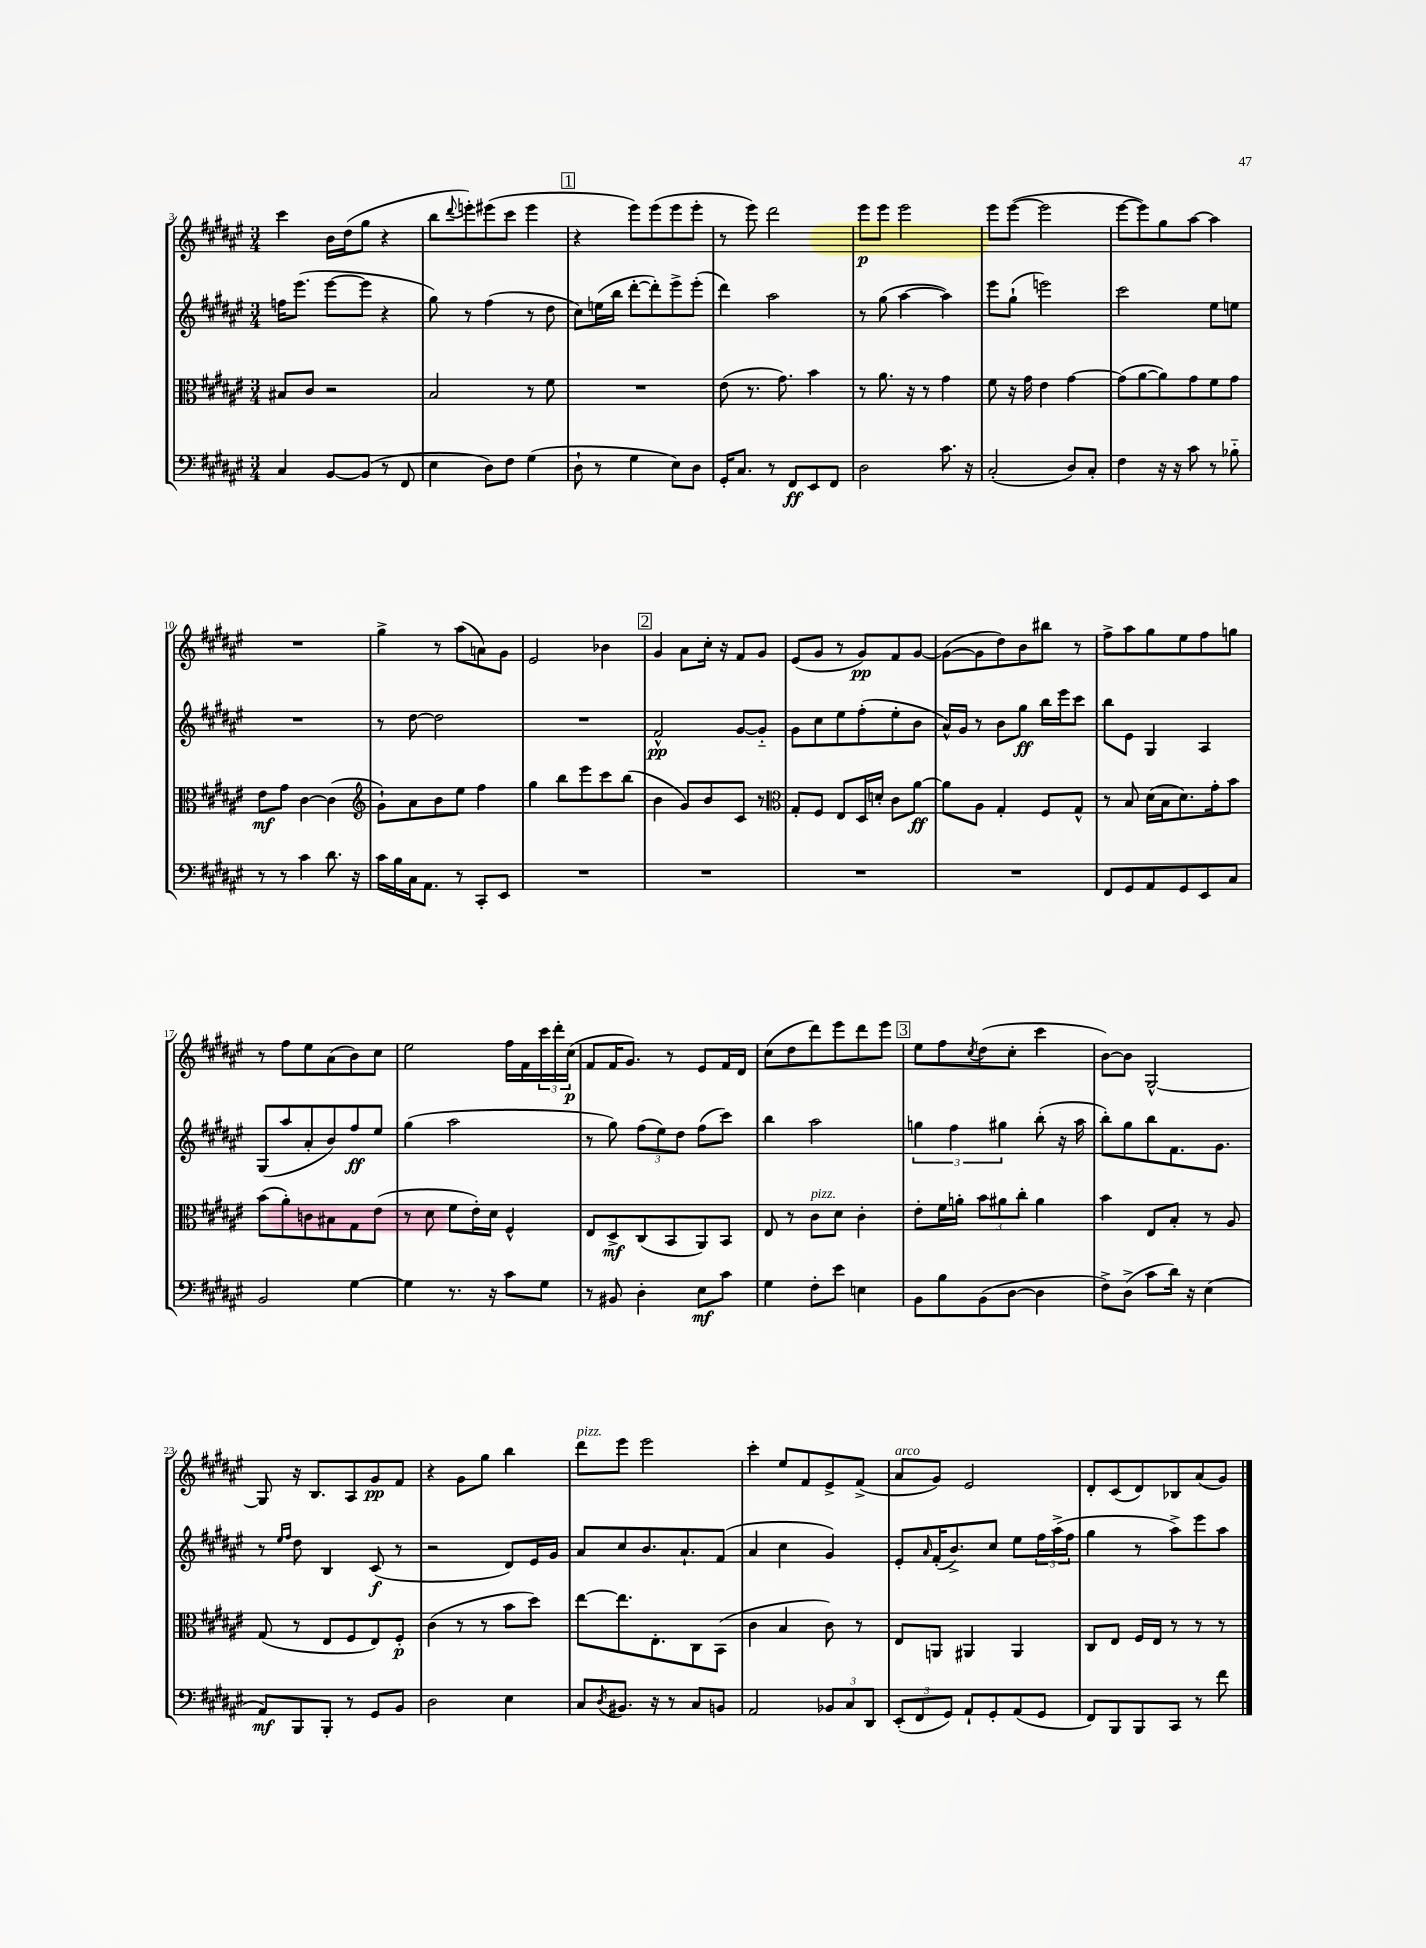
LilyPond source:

<<
\new StaffGroup <<
\new Staff = "s0" {
    \clef treble \key fis \major \numericTimeSignature \time 3/4
    cis'''4 b'16 dis''16( gis''8 r4 |
    b''8 \appoggiatura { dis'''8 } e'''8-.) eis'''8( cis'''8 eis'''4 |
    \mark \markup { \box "1" } r4 eis'''8) eis'''8( eis'''8 eis'''8-. |
    r8 eis'''8) dis'''2 |
    eis'''8\p eis'''8 eis'''2 |
    eis'''8 eis'''8~( eis'''2 |
    eis'''8~ eis'''8) gis''8 ais''8~ ais''4 |
    R2. |
    gis''4-> r8 ais''8( a'8) gis'8 |
    eis'2 bes'4 |
    \mark \markup { \box "2" } gis'4 ais'8 cis''16-. r16 fis'8 gis'8 |
    eis'8( gis'8 r8 gis'8\pp) fis'8 gis'8~ |
    gis'8~( gis'8 dis''8) b'8 bis''8 r8 |
    fis''8-> ais''8 gis''8 eis''8 fis''8 g''8 |
    r8 fis''8 eis''8 ais'8( b'8) cis''8 |
    eis''2 fis''16 fis'16 \tuplet 3/2 { cis'''16 dis'''16-. cis''16\p( } |
    fis'8 fis'16 gis'8.) r8 eis'8 fis'16 dis'16 |
    cis''8( dis''8 dis'''8) eis'''8 dis'''8 eis'''8 |
    \mark \markup { \box "3" } eis''8 fis''8 \acciaccatura { cis''8 } dis''8( cis''8-. cis'''4 |
    b'8~) b'8 gis2~-^ |
    gis8 r16 b8. ais8 gis'8\pp fis'8 |
    r4 gis'8 gis''8 b''4 |
    dis'''8^\markup { \italic "pizz." } eis'''8 eis'''2 |
    cis'''4-. eis''8 fis'8 eis'8-> fis'8->( |
    ais'8^\markup { \italic "arco" } gis'8) eis'2 |
    dis'8-. cis'8( dis'8) bes8 ais'8( gis'8) \bar "|." |
}
\new Staff = "s1" {
    \clef treble \key fis \major \numericTimeSignature \time 3/4
    f''16 eis'''8.( eis'''8~ eis'''8 r4 |
    gis''8) r8 fis''4( r8 dis''8 |
    \mark \markup { \box "1" } cis''8) e''16( b''16 dis'''8~-. dis'''8-.) eis'''8-> eis'''8-.( |
    dis'''4) ais''2 |
    r8 gis''8( ais''4~ ais''4) |
    eis'''8 gis''8-!( e'''2) |
    cis'''2 eis''8 e''8 |
    R2. |
    r8 dis''8~ dis''2 |
    R2. |
    \mark \markup { \box "2" } fis'2-^\pp gis'8~ gis'8-_ |
    gis'8 cis''8 eis''8 fis''8-.( eis''8-. b'8 |
    ais'16-^) gis'16 r8 b'8 gis''8\ff b''16 eis'''16 cis'''8 |
    b''8 eis'8 gis4 ais4 |
    gis8( ais''8 ais'8-. b'8) fis''8\ff eis''8 |
    gis''4( ais''2 |
    r8 gis''8) \tuplet 3/2 { fis''8( eis''8) dis''8 } fis''8( cis'''8) |
    b''4 ais''2 |
    \mark \markup { \box "3" } \tuplet 3/2 { g''4 fis''4 gis''4 } b''8-.( r16 ais''16 |
    b''8-.) gis''8 b''8 fis'8. gis'8. |
    r8 \grace { eis''16 fis''16 } dis''8 b4 cis'8\f( r8 |
    r2 dis'8) eis'16 gis'16 |
    ais'8 cis''8 b'8. ais'8.-! fis'8( |
    ais'4 cis''4 gis'4) |
    eis'8-. \grace { ais'16 } fis'16-.( b'8.->) cis''8 eis''8 \tuplet 3/2 { fis''16 ais''16->( fis''16 } |
    gis''4 r8 ais''8->) eis'''8 ais''8 \bar "|." |
}
\new Staff = "s2" {
    \clef alto \key fis \major \numericTimeSignature \time 3/4
    bis8 cis'8 r2 |
    b2 r8 fis'8 |
    \mark \markup { \box "1" } R2. |
    eis'8( r8. gis'8.) b'4 |
    r8 ais'8. r16 r8 gis'4 |
    fis'8 r16 gis'16 eis'4 gis'4~ |
    gis'8( ais'8~ ais'8) gis'8 fis'8 gis'8 |
    eis'8\mf gis'8 cis'4~ cis'4( |
    \clef treble gis'8-!) ais'8 b'8 eis''8 fis''4 |
    gis''4 b''8 eis'''8 cis'''8 b''8( |
    \mark \markup { \box "2" } b'4 gis'8) b'8 cis'8 r8 |
    \clef alto gis8-. fis8 eis8 dis16 d'16-. cis'8 ais'8~\ff |
    ais'8 ais8 gis4-. fis8 gis8-^ |
    r8 b8 dis'16( b16 dis'8.) gis'16-. b'8 |
    b'8( ais'8-.) c'8 bis8 gis8 eis'8( |
    r8 dis'8 fis'8 eis'16-.) dis'16 fis4-^ |
    eis8 dis8->\mf cis8( b,8 ais,8) b,8 |
    eis8 r8 cis'8^\markup { \italic "pizz." } dis'8 cis'4-. |
    \mark \markup { \box "3" } eis'8-. fis'16 a'16-. \tuplet 3/2 { b'8 ais'8 cis''8-. } ais'4 |
    b'4 eis8 b8-. r8 ais8 |
    gis8( r8 eis8 fis8 eis8) fis8-.\p |
    cis'4( r8 r8 b'8 dis''8) |
    eis''8~ eis''8. eis8.-. cis8 b,8( |
    cis'4 b4 cis'8) r8 |
    eis8 a,8 ais,4 ais,4 |
    cis8 eis8 fis16 eis16 r8 r8 r8 \bar "|." |
}
\new Staff = "s3" {
    \clef bass \key fis \major \numericTimeSignature \time 3/4
    cis4 b,8~ b,8( r8 fis,8 |
    eis4 dis8) fis8 gis4( |
    \mark \markup { \box "1" } dis8-! r8 gis4 eis8) dis8 |
    gis,16-. cis8. r8 fis,8\ff eis,8 fis,8 |
    dis2 cis'8. r16 |
    cis2-.( dis8) cis8-. |
    fis4 r16 r16 cis'8 r8 bes8-_ |
    r8 r8 cis'4 dis'8. r16 |
    cis'16 b16 cis16 ais,8. r8 cis,8-. eis,8 |
    R2. |
    \mark \markup { \box "2" } R2. |
    R2. |
    R2. |
    fis,8 gis,8 ais,8 gis,8 eis,8 cis8 |
    b,2 gis4~ |
    gis4 r8. r16 cis'8 gis8 |
    r8 bis,8 dis4-. eis8\mf cis'8 |
    gis4 fis8-. eis'8 e4 |
    \mark \markup { \box "3" } b,8 b8 b,8( dis8~ dis4 |
    fis8->) dis8->( cis'8 dis'16) r16 eis4( |
    ais,8\mf) b,,8 b,,8-. r8 gis,8 b,8 |
    dis2 eis4 |
    cis8 \acciaccatura { dis8 } bis,8. r16 r8 cis8 b,8 |
    ais,2 \tuplet 3/2 { bes,8 cis8 dis,8 } |
    \tuplet 3/2 { eis,8-.( fis,8 gis,8) } ais,8-! gis,8-. ais,8( gis,8 |
    fis,8) b,,8 b,,8 cis,8 r8 fis'8 \bar "|." |
}
>>
>>
\layout { \context { \Score currentBarNumber = #3 } }
